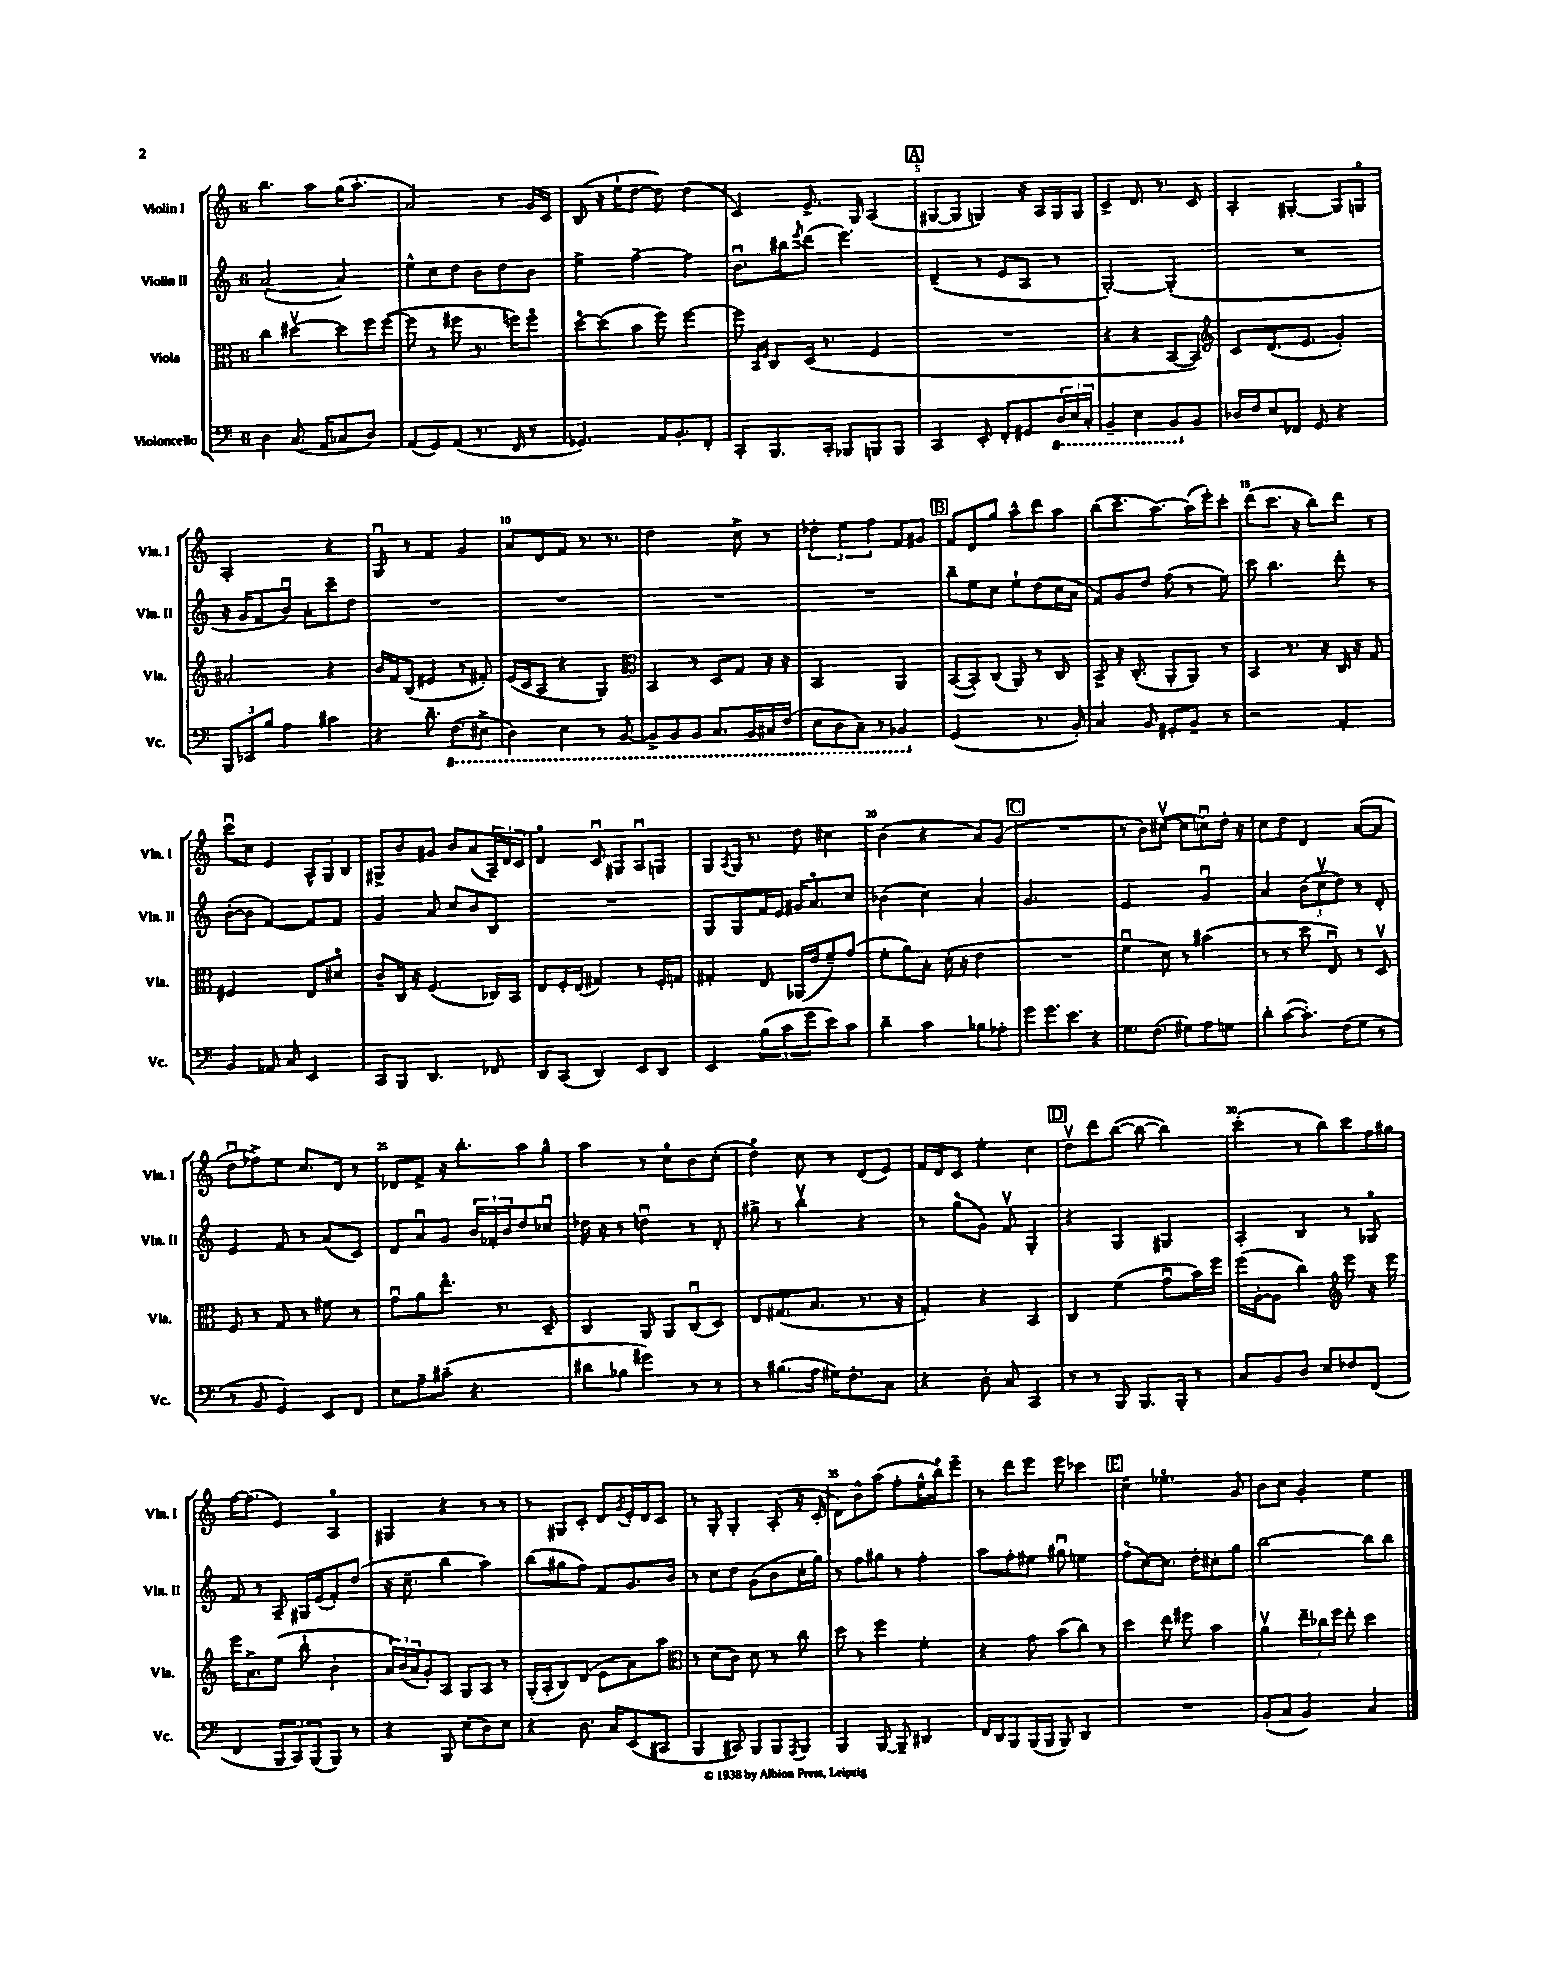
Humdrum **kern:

**kern	**kern	**kern	**kern
*staff4	*staff3	*staff2	*staff1
*clefF4	*clefC3	*clefG2	*clefG2
*k[]	*k[]	*k[]	*k[]
*M6/8	*M6/8	*M6/8	*M6/8
4D	4cc	([2a'	4.bb
(8.C	[4dd#v	.	.
.	.	.	8aa
16AA	.	.	.
8C-	8dd#]	4a])	(16gg
.	.	.	8.aa'
8D)	16ff	.	.
.	([16ff	.	.
=	=	=	=
(8AA	8ff]	8ee^^	2a)
8GG)	8r	8cc	.
(8AA	8ff#	8dd	.
8.r	8.r	8b	.
.	.	8dd	8r
16FF	16ff)	.	.
8r	8ffo	8b	16g
.	.	.	16c
=	=	=	=
4.GG-)	[8ddo	4ee^	(8B
.	(8dd]	.	16r
.	.	.	16ee`
.	8b	[4ff~	[8dd
16AA	8ff)	.	8dd])
8.BB'	.	.	.
.	[4ff	4ff]	(4dd
8FF'	.	.	.
=	=	=	=
8CC'	8ff]	8.bu	4c)
.	16qqBB	.	.
.	16qqF	.	.
8.BBB	8C	.	.
.	.	16bb#	.
.	.	8qeee	.
.	(16D	(8ddd	8.e^
16CC'	8.r	.	.
8BBB-	.	4.eee)	.
.	.	.	16G
8BBB	4F	.	(4A
8BBB	.	.	.
=	=	=	=
4CC	2.r	(4d~	[8G#
.	.	.	8G#]
8EE'	.	8r	4G)
8FF'	.	8e	.
8GG#	.	8A	16r
.	.	.	16A
24DD	.	8r	16G
24EE	.	.	.
.	.	.	16G
24CC'	.	.	.
=	=	=	=
4BBB~	4r	[2G')	4c^
4EE	4r	.	8.d
.	.	.	8.r
8BBB	[8BB	(4G']	.
8BB	8BB])	.	8c
=	=	=	=
*	*clefG2	*	*
16D-	8c	2.r	4A'
16F	.	.	.
8E	(8.d	.	.
8FF-	.	.	[4G#'
.	8.e	.	.
8GG	.	.	.
4r	4g')	.	8G#]
.	.	.	8Go
=	=	=	=
12BBB	2a#'	16r	2A'
.	.	16g	.
12EE-	.	.	.
.	.	8f	.
12B	.	.	.
4A	.	8bu)	.
.	.	8a'	.
4c#	4r	8ccc~	4r
.	.	8dd	.
=	=	=	=
4r	16b	2.r	8Gu
.	16f	.	.
.	(8B	.	8r
8.d~	4e#	.	4f
(8.FF	.	.	.
.	8r	.	4g
8EE#^	8f#')	.	.
=	=	=	=
4DD)	(16e	2.r	8a
.	16c	.	.
.	8A	.	8d
4EE	4r	.	8f
.	.	.	8.r
8r	4G)	.	.
.	.	.	8.r
[8BBB	.	.	.
=	=	=	=
*	*clefC3	*	*
8BBB^]	4BB	2.r	2dd
8BBB	.	.	.
8BBB	8r	.	.
8.CC	8D	.	.
.	8G	.	8cc^
16BBB	.	.	.
16CC#	16r	.	8r
(16FF	16r	.	.
=	=	=	=
8EE	2BB	2.r	6dd-'
8DD	.	.	.
.	.	.	6ee
8CC~)	.	.	.
.	.	.	6ff
8r	.	.	.
4BBB-	4AA	.	8f
.	.	.	8g#
=	=	=	=
(2GG	([8BB	8bb~	8f
.	8BB'])	8ee	8d
.	(8C	8cc	8gg
.	8AA)	8ee`	8aa^^
8.r	8r	(8dd	8ddd
.	8C	16cc	8aa
16BB')	.	16a	.
=	=	=	=
4C	8BB^	8f)	(8bb
.	16r	8g	8.ccc~
.	(8.C'	.	.
8BB	.	8dd	.
.	.	.	[8.aa)
8GG#'	8AA'	(8ff	.
8BB~	8AA)	8r	(16aa]
.	.	.	16eee')
8r	8r	8ee)	8ccc'
=	=	=	=
2r	4BB	8ccc	(8ddd
.	.	4.bb	8.ccc
.	8.r	.	.
.	.	.	16r
.	.	.	8bb)
.	16r	.	.
4AA'	16C	8ddd'	8ddd
.	16r	.	.
.	8G	8r	8r
=	=	=	=
4BB	2F#	([8b'	8cccu
.	.	8b]	8cc
8AA-	.	[4f)	4e
8C	.	.	.
4EE	8E	8f]	12A^^
.	.	.	12G
.	8d#o	8f	.
.	.	.	12B
=	=	=	=
8CC	8c~	4g	8G#^
8BBB	16C	.	8b
.	16r	.	.
4.DD	(4.F	8a	8g#
.	.	8cc	8b
.	.	8b	(8a
8FF-	16C-)	8B	24A~)
.	.	.	24d
.	16BB	.	.
.	.	.	24c
=	=	=	=
8DD	8E	2.r	4do
(8CC	16F'	.	.
.	(16E	.	.
4DD)	4G#)	.	8cu
.	.	.	8G#
8EE	8r	.	8Au
8DD	16F'	.	8G
.	16G	.	.
=	=	=	=
4EE	4G#'	8G	8G
.	.	.	8qA
.	.	8G	16G
.	.	.	8.r
(12B	8E	16f	.
.	.	16e	.
12c	.	.	.
.	(16AA-	16g#	8dd
12g	.	.	.
.	16e	8.ao	.
8e)	8f~)	.	4cc#
8c	(8g	8cc	.
=	=	=	=
4d~	8f'	(4b-	(4b
.	8a)	.	.
4c	8B'	4cc)	4r
.	(16d'	.	.
.	16r	.	.
8B-	4e	4a'	8a)
8A-'	.	.	(8g
=	=	=	=
8g	2.r	2.g	2.r
8.g	.	.	.
8.e	.	.	.
4r	.	.	.
=	=	=	=
8.G	4fu	2e	8r
.	.	.	8b)
(8.F	.	.	.
.	8d)	.	([8cc#v
8G#)	8r	.	8cc#]
8A	(4b#	4gu	8ccu)
8G	.	.	16dd'
.	.	.	16r
=	=	=	=
8d'	8r	4a	8cc
([8c	8r	.	8dd
8.c'])	8dd	(12b	4d
.	.	12ccv	.
.	8Eu)	.	.
.	.	12dd)	.
(16F	.	.	.
8G	8r	8r	([8a
8r	8Dv	8d'	8a]
=	=	=	=
8r	8F	4e	8ddu
8BB	8r	.	8ff-^)
4GG)	8G	8f	8ee
.	8r	8r	8.cc
8EE	8f#	(8a	.
.	.	.	16d
8FF	8r	8c)	8r
=	=	=	=
8E	8gu	8d	8d-
8A~	8a	8au	8f^
(8c#~	8.eeo	8g	16r
.	.	.	8.bb'
4.r	.	24b	.
.	.	24f-'	.
.	8.r	.	.
.	.	24b	.
.	.	8dd	8aa
.	8D~	8cc-u	8gg^^
=	=	=	=
8d#	4C	16dd-	4aa
.	.	16r	.
8B-	.	8r	.
4g#)	8AA	4ddu	8r
.	8AA	.	8cco
8r	(8Cu	8r	8b
8r	8D)	8d'	(8cc'
=	=	=	=
8r	8E	8gg#^	4ddo)
(8.B#	(8.G#	8r	.
.	.	4bbv	8cc
16A	8.B	.	.
16G#)	.	.	8r
8.F'	.	.	.
.	8.r	4r	(8d
8C	.	.	8e)
.	16r	.	.
=	=	=	=
4r	4G')	8r	16f
.	.	.	16d
.	.	(8ggo	8c
8D'	4r	8g)	4ee'
8C	.	8fv	.
4CC	4BB	4G'	4cc
=	=	=	=
8r	4C	4r	8ddv
8r	.	.	8ddd
8BBB	(4f	4G	([8bb
8.BBB	.	.	8bb_
.	8gu	4G#	4bb])
16BBB'	.	.	.
8r	16b)	.	.
.	16ff	.	.
=	=	=	=
8C	(16ff	4A'	(4ccc'
.	[16A'	.	.
8BB	8A]	.	.
8D	4cc)	4B	8r
8E	.	.	8bb)
*	*clefG2	*	*
8F-	8eee	8r	8ccc
(8FF	16r	8G-o	16ff
.	16eee	.	16gg#
=	=	=	=
4FF	16eee	8f	[16ff
.	8.a^	.	(8.ff]
.	.	8r	.
12BBB	(8ee	8A~	4e)
12CC)	.	.	.
.	8bb`	16G#	.
(12BBB	.	.	.
.	.	(16e	.
8BBB)	4b'	8f')	4Ao
8r	.	(8dd	.
=	=	=	=
4r	24a)	16r	4G#
.	(24b	.	.
.	.	8.cc~	.
.	24a	.	.
.	8g')	.	.
8BBB	8A	4bb	4r
(8E	8G	.	.
8D)	8A	4aa)	8r
8E	8r	.	8r
=	=	=	=
4r	(16G'	(8bb	8r
.	16A'	.	.
.	8B)	8gg#	8G#
8.D	(8d	8ff)	8c'
.	8e	8f	8d
16C	.	.	.
.	.	.	8qg
(8EE	8a)	8.g	16e'
.	.	.	16d
8CC#	8aa	.	8c
.	.	16b	.
=	=	=	=
*	*clefC3	*	*
4BBB	8r	8r	8r
.	(8d	8cc	8G'
8CC#)	8c)	8dd	4G'
8BBB	8d	(8g	.
8BBB	8r	8b	(8A'
8qAAA	.	.	.
8BBB	8cc	16cc'	16r
.	.	16gg)	16c'
=	=	=	=
4BBB	8dd	8r	8d)
.	8r	8ff	8b^^
[8BBB	4ff	8gg#	(8aa
8BBB~]	.	8r	8ff'
4DD#	4f'	4ff'	16ee^^
.	.	.	16bbo)
.	.	.	8eee~
=	=	=	=
16FF	4r	8aa	8r
16DD	.	.	.
8BBB	.	8ff'	8ddd
(16BBB	8g	8ee#	8eee
16BBB	.	.	.
8BBB)	(8b	8gg#u	8eee
4DD	8cc)	4ee	4ccc-
.	8r	.	.
=	=	=	=
2.r	4dd	(8ffo	4cc~
.	.	[8cc)	.
.	8ee	8.cc]	4.ee-o
.	8ff#	.	.
.	.	16dd'	.
.	4b	8cc#'	.
.	.	8gg	8g
=	=	=	=
(8BB'	4av	[2bb	8b
8C	.	.	8cc
4BB)	24ee~	.	4g'
.	24cc-	.	.
.	24ff	.	.
.	8ee'	.	.
4C	4dd	8bb]	4ee
.	.	8bb	.
==	==	==	==
*-	*-	*-	*-
